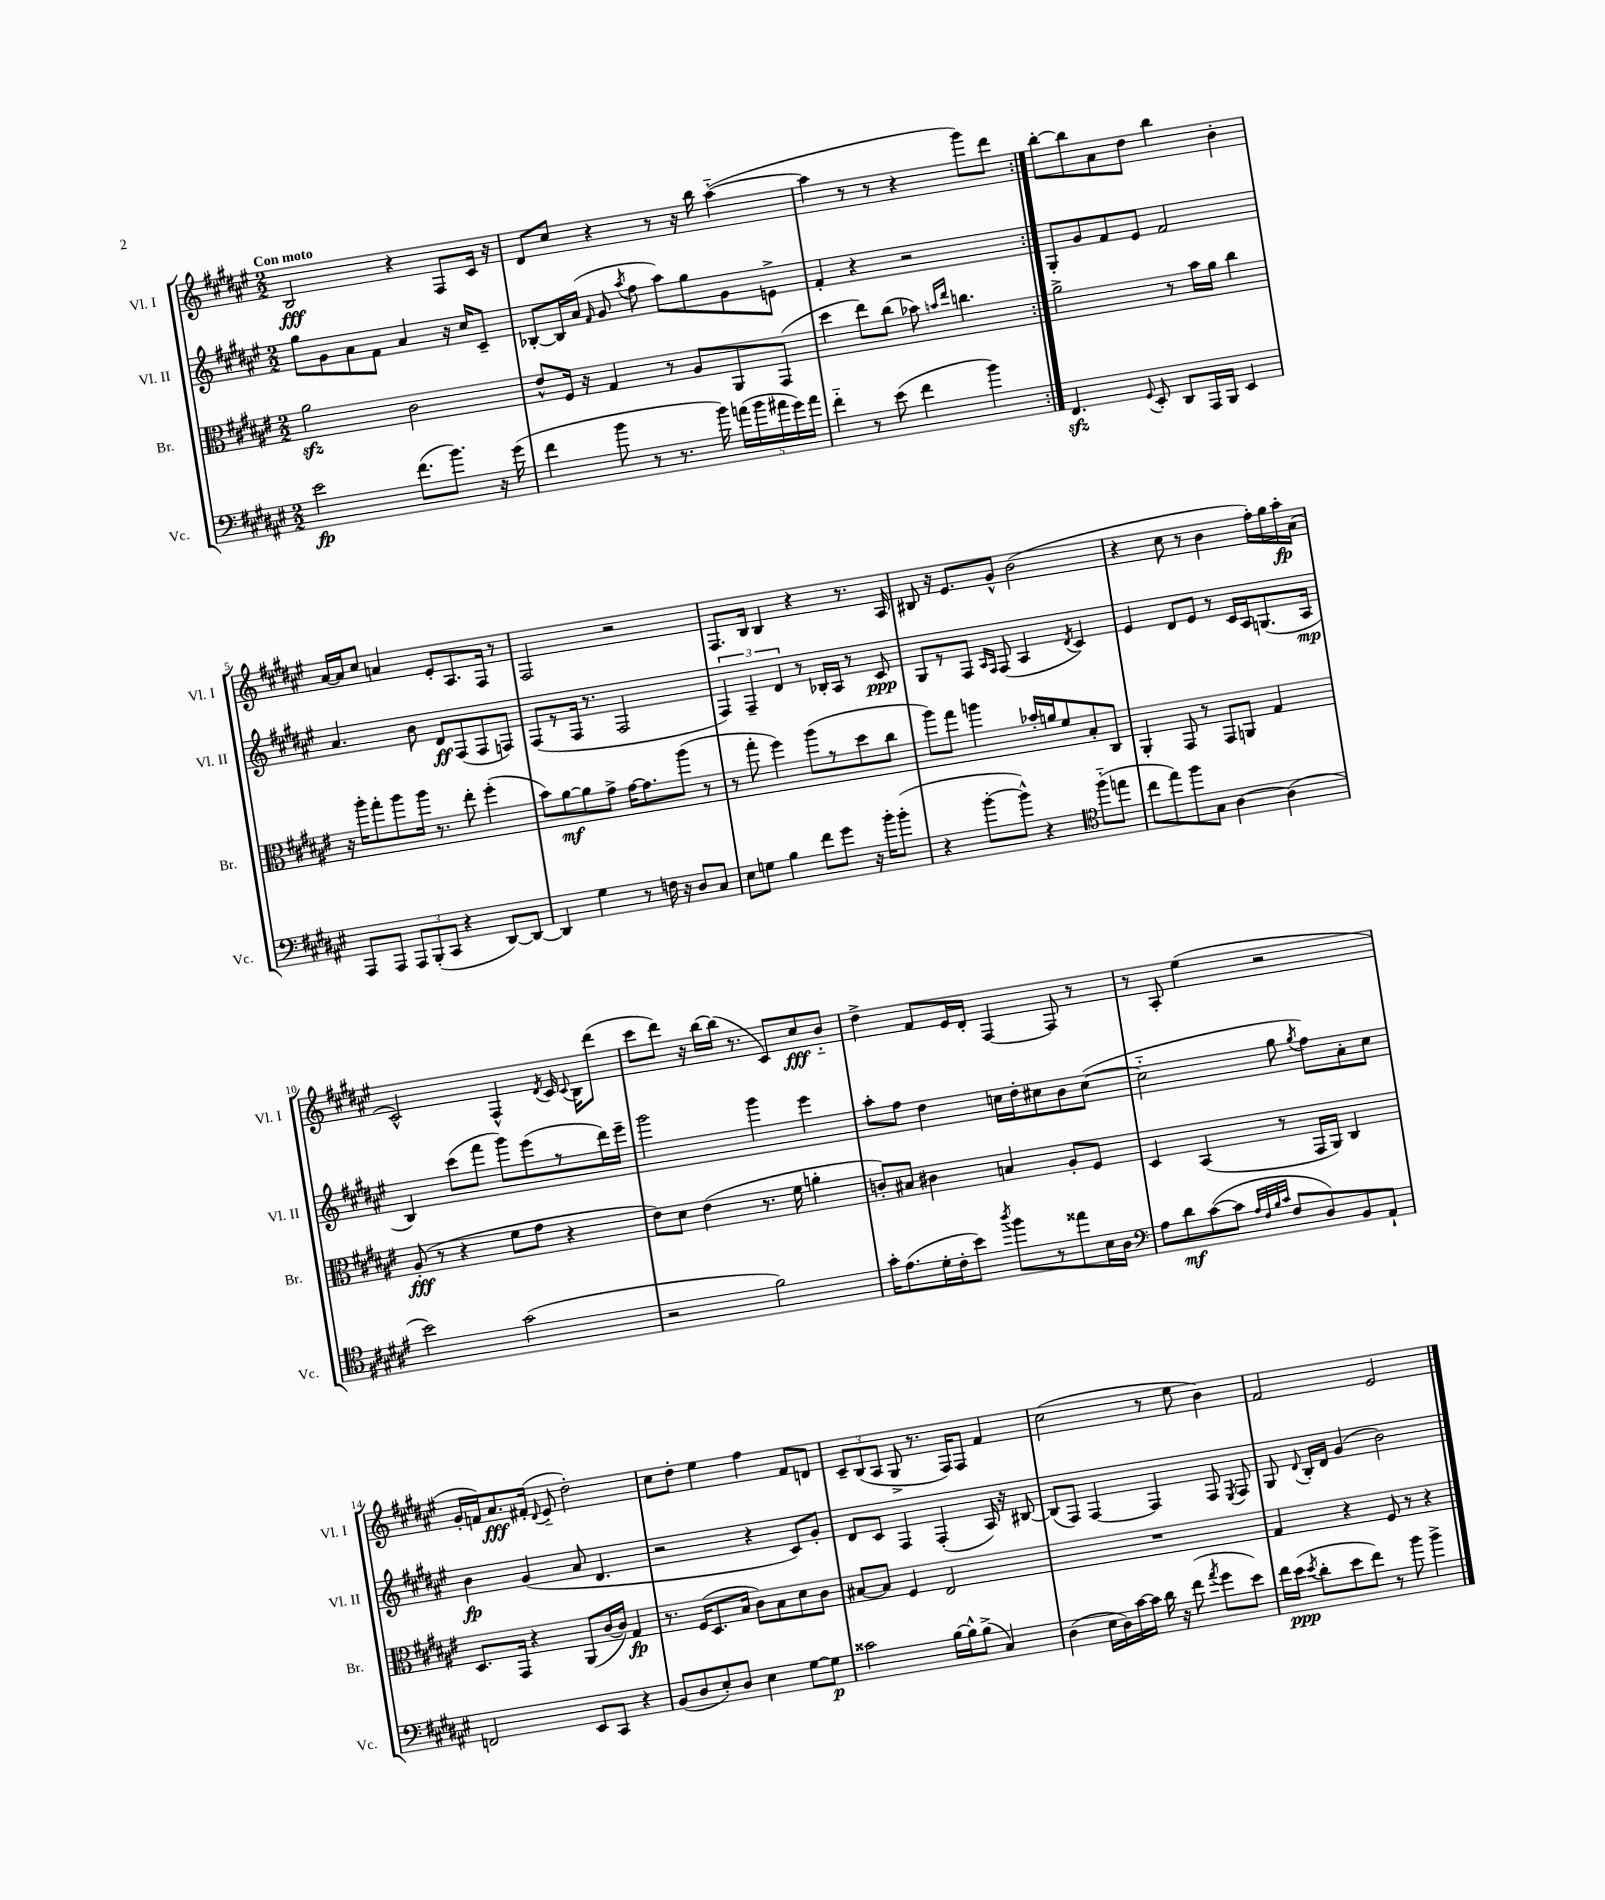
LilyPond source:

<<
\new StaffGroup <<
\new Staff = "s0" \with { instrumentName = "Vl. I" shortInstrumentName = "Vl. I" } {
    \clef treble \key fis \major \numericTimeSignature \time 2/2 \tempo "Con moto"
    \autoBeamOff \repeat volta 2 { b2\fff r4 fis8[ cis'16] r16 |
    dis'8[ cis''8] r4 r8 r16 b''16 ais''4~-_( |
    ais''4 r8 r8 r4 gis'''8[) dis'''8] | }
    b''8[~-. b''8 ais'8 dis''8] b''4 b'4-. |
    ais'16[~ ais'16 cis''8] a'4 eis'8[-. ais8. fis16] r8 |
    fis2 r2 |
    fis8.[ b16] b4 r4 r8. ais16 |
    bis8 r16 eis'8.[ gis'8]-^ b'2( |
    r4 cis''8 r8 b'4 fis''16[-.) gis''16 ais''16-.\fp ais'16]( |
    cis'2-^) fis4-^ \acciaccatura { dis'8 } cis'16 \appoggiatura { cis'8 } b16[ dis'''8]( |
    cis'''8[ dis'''8]) r16 b''16[~ b''16]( r8. cis'8[) cis''8\fff b'8]-_ |
    dis''4-> fis'8[ eis'16 dis'16]-. fis4~ fis8 r8 |
    r8 ais8-. eis''4( r2 |
    gis'16[-. f'16) ais'8.\fff fis'16]-.( \appoggiatura { dis'8 } eis'8-_ dis''2-.) |
    cis''8[ dis''8]-. eis''4 fis''4 fis'8[ d'8] |
    \tuplet 3/2 { cis'8[-- b8( ais8] } gis8-> r8. fis16[) fis8] fis'4 |
    cis''2( r8 eis''8 b'4) |
    fis'2 eis'2 \bar "|." |
}
\new Staff = "s1" \with { instrumentName = "Vl. II" shortInstrumentName = "Vl. II" } {
    \clef treble \key fis \major \numericTimeSignature \time 2/2
    \autoBeamOff \repeat volta 2 { gis''8[ gis'8 ais'8 fis'8] ais'4 r16 cis''16[ cis'8]-- |
    bes8[~-. bes16 ais'16]( \grace { fis'16 } gis'8 \acciaccatura { ais''8 } fis''8 ais''8[) gis''8 gis'8 e'8]-> |
    fis'4-. r4 r2 | }
    gis8[-. gis'8 fis'8 eis'8] fis'2 |
    ais'4. b'8 dis'8[\ff fis8( fis8 f8]) |
    fis8[( r8 fis16] r8. fis2 |
    \tuplet 3/2 { fis4) fis4-- dis'4 } r8 bes16[-. ais16] r8 cis'8\ppp |
    gis8[ r8 fis8] \grace { ais16[ fis16] } fis8( ais4 \acciaccatura { dis'8 } cis'4) |
    eis'4 dis'8[ eis'8] r8 cis'16[ ais16 g8.( ais16]\mp |
    b4) cis'''8[( fis'''8] gis'''8[) eis'''8( r8 dis'''16) eis'''16]-- |
    gis'''2 gis'''4 eis'''4 |
    ais''8[-. fis''8] dis''4 c''16[ dis''16-. cis''8 b'8 cis''8]~( |
    cis''2-_ gis''8 \acciaccatura { gis''8 } fis''8[) ais'8-. cis''8] |
    b'4\fp gis'4( ais'8 dis'4. |
    r2 r4 cis'8[) gis'8]-. |
    dis'8[ cis'8] fis4 fis4-.( ais16) r16 bis8~ |
    bis8[( fis8]) fis4~ fis4 fis8 \acciaccatura { eis8 } fis8 |
    gis8 \appoggiatura { dis'8 } b16[-. dis'16] gis'4( b'2) \bar "|." |
}
\new Staff = "s2" \with { instrumentName = "Br." shortInstrumentName = "Br." } {
    \clef alto \key fis \major \numericTimeSignature \time 2/2
    \autoBeamOff \repeat volta 2 { ais'2\sfz cis'2 |
    eis'8[-^ fis16] r16 gis4 r8 ais8[ ais,8 gis,8]( |
    dis''4 eis''8[) cis''8]( bes'8) \grace { b'16[ eis''16] } c''4. | }
    ais'2-> r8 b'16[ ais'16] cis''4 |
    r16 ais''16[-. gis''8-. ais''8 ais''16] r8. eis''8-. fis''4-.( |
    b'8[) ais'8~\mf ais'8 gis'8]-> gis'16[~ gis'8. ais''8]( r8 |
    r8 gis''8-. fis''4) ais''8[( r8 dis''8 cis''8] |
    ais''8[) gis''8] a''4 bes'16[-. a'16 fis'8 b8-. cis8] |
    ais,4-. gis,8 r8 gis,8[ a,8] gis4 |
    ais8-.\fff( r8 r4 fis'8[ gis'8] r4 |
    eis'8[) dis'8] eis'4( r8. fis'16 a'4-. |
    c'8[-.) bis8] cis'4 b4 ais8[-. fis8] |
    dis4 b,4( r8 gis,16[ ais,16]) cis4 |
    dis8.[ gis,16] r4 ais,8[( cis'16~ cis'16]) gis4\fp |
    r8. fis16[( dis8. b16] cis'8[) b8 dis'8 cis'8] |
    bis8[~ bis8] fis4 eis2 |
    R1 |
    gis4 r4 fis8 r8 r4 \bar "|." |
}
\new Staff = "s3" \with { instrumentName = "Vc." shortInstrumentName = "Vc." } {
    \clef bass \key fis \major \numericTimeSignature \time 2/2
    \autoBeamOff \repeat volta 2 { eis'2\fp fis'8.[( b'8.]) r16 gis'16( |
    fis'4 b'8 r8 r8. b'16) \tuplet 5/4 { a'16[( b'16 ais'16 gis'16) ais'16] } |
    fis'4-_ r8 eis'8( fis'4 b'4) | }
    fis,4.\sfz \appoggiatura { gis,8 } eis,8-. dis,8[ ais,,16 b,,16] eis,4 |
    ais,,8[ ais,,8] \tuplet 3/2 { ais,,8[ b,,8-.( cis,8] } r4 dis,8[~) dis,8]~ |
    dis,4 gis4 r8 f16 r16 dis8[ cis8] |
    eis8[ g8] b4 fis'8[ gis'8] r16 b'16[-. b'8]-.( |
    r4 b'8[~-. b'8]-^) r4 \clef tenor fis''8[-_( e''8] |
    cis''8[ eis''8) fis''8 gis8] ais4~ ais4( |
    b'2) gis'2( |
    r2 fis'2) |
    gis'16[-. eis'8.( dis'16-. cis'16-. b'8]) \acciaccatura { ais''8 } fis''8[ r8 eisis''8 b16 ais16] |
    \clef bass ais8[ dis'8\mf cis'8~( cis'8] \grace { ais32[ fis32 b32 cis'32] } fis8[ dis8) b,8 ais,8]-! |
    f,2 eis,8[ cis,8] r4 |
    b,8[( dis8 eis8-.) dis8] eis4 gis8[~ gis8]\p |
    cisis'2 b16[~ b16-^ b8]->( cis4) |
    dis4( eis16[ dis16) cis'16~ cis'16] dis'16 r16 fis'8( \acciaccatura { ais'8 } gis'8[ eis'8]) |
    fis'16[ eis'16]\ppp( \acciaccatura { eis'8 } dis'8[-. eis'8 fis'8]) r8 b'8 b'4-> \bar "|." |
}
>>
>>
